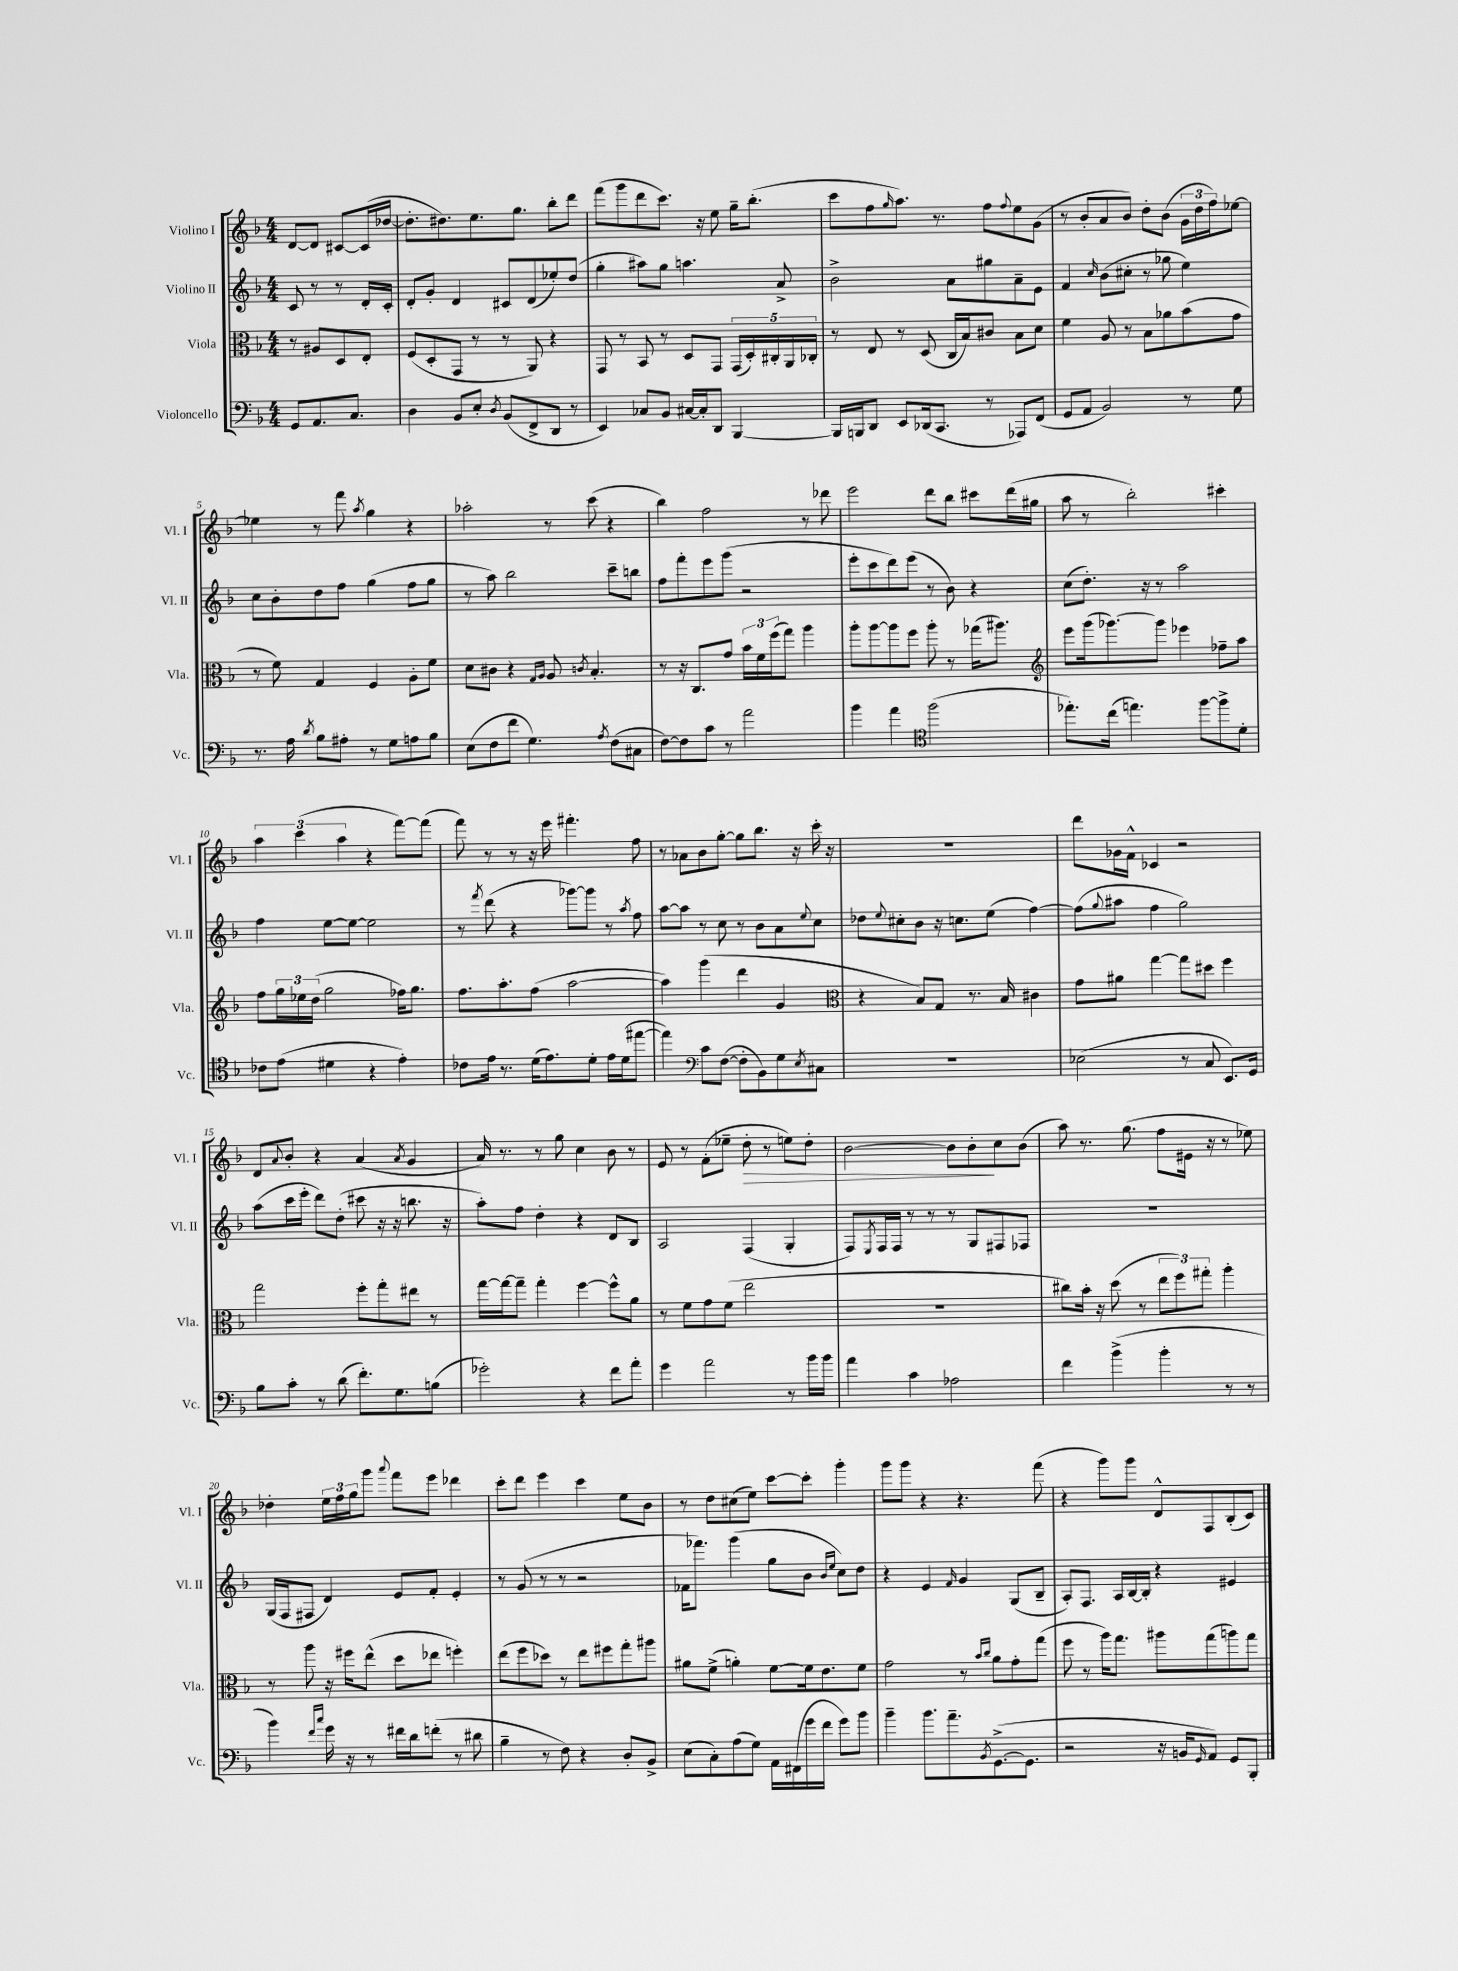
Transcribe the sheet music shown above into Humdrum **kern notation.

**kern	**kern	**kern	**kern	**dynam
*part4	*part3	*part2	*part1	*part1
*staff4	*staff3	*staff2	*staff1	*staff1
*I"Violoncello	*I"Viola	*I"Violino II	*I"Violino I	*
*I'Vc.	*I'Vla.	*I'Vl. II	*I'Vl. I	*
*clefF4	*clefC3	*clefG2	*clefG2	*
*k[b-]	*k[b-]	*k[b-]	*k[b-]	*
*M4/4	*M4/4	*M4/4	*M4/4	*
=	=	=	=	=
8GG/L	8r	8c/	[8d/L	.
8.AA/	8A#X/L	8r	8d/J]	.
.	8D/	8r	[8c#X/L	.
8.C/J	.	.	.	.
.	8E'/J	16d'/LL	(16c#/L]	.
.	.	16c'/JJ	[16dd-X/JJ	.
=1	=1	=1	=1	=1
4D\	(8F/L	8d'/L	8.dd-'\L]	.
.	8D'/	8g'/J	.	.
.	.	.	8.dd#X\)	.
8BB-/L	8GG/J	4d/	.	.
8E'/J	8r	.	8.ee\	.
8qD/	.	.	.	.
(8BB-/L	8r	8c#X/L	.	.
.	.	.	8.gg\J	.
8FF^/	8AA/)	(8d/	.	.
8DD/J	4r	8ee-X'/)	8bb-'\L	.
8r	.	(8dd/J	8ddd\J	.
=2	=2	=2	=2	=2
4EE/)	8GG/	4gg'\	(8fff\L	.
.	8r	.	8ggg\	.
8C-X/L	8BB-/	8aa#X\L)	8ddd\	.
8BB-/J	8r	8gg\J	8.ccc\J)	.
[16C#X/LL	8D/L	4.aan\	.	.
16C#'/J]	.	.	16r	.
8DD/J	8GG/J	.	8ee\	.
[4BBB-/	(20GG/LL	.	16gg~\KL	.
.	20D'/)	.	.	.
.	.	.	(8.bb-'\J	.
.	20C#X'/	.	.	.
.	.	8a^/	.	.
.	20AA/	.	.	.
.	20C-X'/JJ	.	.	.
=3	=3	=3	=3	=3
16BBB-/LL]	8r	2b-^\	8ccc\L	.
16BBBn/J	.	.	.	.
8DD/J	8E/	.	8ff\	.
.	.	.	16qqgg/	.
8EE/L	8r	.	8.aa\J)	.
(16DD-X/k	(8D/	.	.	.
8.CC/J	.	.	8.r	.
.	16C/LL	8a\L	.	.
.	16B-/J)	.	.	.
8r	8c#X/J	8gg#X\	8ff\L	.
.	.	.	8qqff/	.
8AAA-X/L)	8B-\L	8a~\	8ee\	.
(8FF/J	8d\J	8e\J	(8g\J	.
=4	=4	=4	=4	=4
8GG/L	4f\	4f/	8r	.
8AA/J	.	.	8b-'/L	.
.	.	16qqcc/	.	.
2BB-/)	8A/	(8b-\L	8a/	.
.	8r	8cc#X'\J	8b-/J)	.
.	8B-\L	8r	8dd'\L	.
.	8a-X\	8gg-X\	(8b-\J	.
8r	(8b-\	4ee\)	24g\LL	.
.	.	.	24dd\	.
.	.	.	24ff\J)	.
8G\	8g\J	.	[8ee-X\J	.
!!LO:LB:g=z
=5	=5	=5	=5	=5
8.r	8r	8cc\L	4ee-X\]	.
.	8f\)	8b-'\	.	.
16A\	.	.	.	.
8qd/	.	.	.	.
8B-\L	4G/	8dd\	8r	.
8A#X'\J	.	8ff\J	8fff\	.
.	.	.	8qaa/	.
8r	4F/	(4gg\	4gg\	.
8G\L	.	.	.	.
8An\	8A'\L	8ff\L	4r	.
8B-\J	8f\J	8gg\J	.	.
=6	=6	=6	=6	=6
(8E\L	8d\L	8r	2aa-X'\	.
8F\	8c#X\J	8aa\)	.	.
8f\J	4r	2bb-\	.	.
4.G\)	.	.	.	.
.	16qqG/LL	.	.	.
.	16qqA/JJ	.	.	.
.	8A/	.	8r	.
.	8qcn/	.	.	.
.	4.B-'/	.	(8ccc\	.
8qA/	.	.	.	.
(8F\L	.	8ccc~\L	4r	.
8C#X\J	.	8bbn\J	.	.
=7	=7	=7	=7	=7
[8F\L)	8r	8ff\L	4bb-\)	.
8F\]	16r	8fff'\	.	.
.	8.C/L	.	.	.
8c\J	.	8eee\	2ff\	.
8r	8g/J	(8ggg\J	.	.
2a\	24b-\LL	2r	.	.
.	24f\	.	.	.
.	(24ff\J	.	.	.
.	8gg\J)	.	.	.
.	4aa\	.	8r	.
.	.	.	8ddd-X\	.
=8	=8	=8	=8	=8
4b-\	8aa'\L	8eee'\L	2eee\	.
.	[8aa\	8ccc\	.	.
4a\	8aa\]	8ddd\)	.	.
.	8ff\J	(8eee\J	.	.
*clefC4	*	*	*	*
(2ff\	8aa'\	8r	8ddd\L	.
.	8r	8b-\)	8bb-\J	.
.	(16gg-X\KL	4r	8ccc#X\L	.
.	8.aa#X\J)	.	.	.
.	.	.	(16ddd\L	.
.	.	.	16gg#X\JJ	.
=9	=9	=9	=9	=9
*	*clefG2	*	*	*
8.ee-X'\L)	8eee\L	(8cc\L	8aa\	.
.	(16ggg\k	8.dd'\J)	8r	.
(16cc\Jk	[8.ggg-X\)	.	.	.
4.een\)	.	.	2bb-'\)	.
.	.	16r	.	.
.	8ggg-\J]	8r	.	.
.	4eee-X\	2aa\	.	.
[8ff\L	.	.	.	.
8ff^\]	8ff-X~\L	.	4ccc#X'\	.
8d'\J	8aa\J	.	.	.
!!LO:LB:g=z
=10	=10	=10	=10	=10
8c-X\L	8ff\L	4ff\	6aa\	.
(8e\J	24gg\L	.	.	.
.	24ee-X\	.	(6ccc\	.
.	(24dd\JJ	.	.	.
4d#X\	2gg\	[8ee\L	.	.
.	.	.	6aa\	.
.	.	8ee\J_	.	.
4r	.	2ee\]	4r	.
4e'\)	16ff-X\KL)	.	[8fff\L)	.
.	8.gg\J	.	.	.
.	.	.	(8fff\J]	.
=11	=11	=11	=11	=11
8c-X\L	8.ff\L	8r	8fff\)	.
.	.	8qfff/	.	.
16e\Jk	.	(8ddd\	8r	.
8.r	8.aa'\	.	.	.
.	.	4r	8r	.
(16d\KL	(8ff\J	.	16r	.
8.e\)	.	.	16eee\	.
.	[2aa\	[8ggg-X\L)	4.fff#X'\	.
8d'\J	.	8ggg-\J]	.	.
16e\LL	.	8r	.	.
(16d\J	.	.	.	.
.	.	8qaa/	.	.
[8ee#X\J	.	8ff\	8ff\	.
=12	=12	=12	=12	=12
4ee#\])	4aa\])	[8aa\L	8r	.
.	.	8aa\J]	8a-X\L	.
*clefF4	*	*	*	*
8c\L	(4ggg\	8r	8b-\	.
([8F\J	.	8cc\	[8gg'\J	.
8F'\L]	4ddd\	8r	8gg\L]	.
8BB-\)	.	8b-\L	8.bb-\J	.
8G\	4g/	8a\	.	.
.	.	.	16r	.
8qE/	.	8qqee/	.	.
8C#X\J	.	8cc\J	16ccc'\	.
.	.	.	16r	.
=13	=13	=13	=13	=13
*	*clefC3	*	*	*
1r	4r	8dd-X\L	1r	.
.	.	8qqee/	.	.
.	.	8cc#X'\	.	.
.	8B-/L)	8b-\J	.	.
.	8G/J	16r	.	.
.	.	8.ccn\L	.	.
.	8.r	.	.	.
.	.	(8ee\J	.	.
.	16B-/	.	.	.
.	4c#X\	[4ff\)	.	.
=14	=14	=14	=14	=14
(2E-X\	8g\L	(8ff\L]	8ddd\L	.
.	.	8qqgg/	.	.
.	8a#X\J	8aa#X\J	16g-X\L	.
.	.	.	16f^^\JJ	.
.	[4gg\	4ff\	4c-X/	.
8r	8gg\L]	2gg\)	2r	.
8C/	8dd#X\J	.	.	.
8.EE/L)	4ff\	.	.	.
16GG/Jk	.	.	.	.
!!LO:LB:g=z
=15	=15	=15	=15	=15
8B-\L	2gg\	(8aa\L	8d/L	.
.	.	.	8qqa/	.
8c'\J	.	16ccc\L	8b-'/J	.
.	.	16eee'\JJ	.	.
8r	.	8ddd\L)	4r	.
(8d\	.	(8dd'\J	.	.
8.f'\L)	8ff'\L	8ccc#X\	(4a/	.
.	8gg'\	16r	.	.
8.G\	.	16r	.	.
.	.	.	8qa/	.
.	8ee#X\J	8.bbn\	4g/	.
(8Bn\J	8r	.	.	.
.	.	16r	.	.
=16	=16	=16	=16	=16
2g-X'\)	[16gg\LL	8aa'\L)	16a/)	.
.	16gg\J_	.	8.r	.
.	8gg~\J]	8ff\J	.	.
.	4gg'\	4dd'\	8r	.
.	.	.	8gg\	.
4r	[4ff\	4r	4cc\	.
8f\L	8ff^^\L]	8d/L	8b-\	.
8a'\J	8a\J	8B-/J	8r	.
=17	=17	=17	=17	=17
4g\	8r	2A/	8e/	.
.	8f\L	.	8r	.
2a\	8g\	.	(8f'\L	.
.	(8f\J	.	8ee-X~\J	.
!	!	!	!	!LO:HP:b
.	2ee\	(4F/	8dd'\	>
.	.	.	8r	.
8r	.	4G'/	8een\L)	.
16b-\LL	.	.	8dd'\J	.
16b-\JJ	.	.	.	.
=18	=18	=18	=18	=18
4a\	1r	8F/L)	[2b-\	.
.	.	8qE/	.	.
.	.	16F/L	.	.
.	.	16F/JJ	.	.
4c\	.	8r	.	.
.	.	8r	.	.
2A-X\	.	8r	8b-\L]	.
.	.	8G/L	8b-'\	.
.	.	8F#X/	8cc\	]
.	.	8F-X/J	(8b-\J	.
=19	=19	=19	=19	=19
4f\	8cc#X\L)	1r	8aa\)	.
.	16b-'\Jk	.	8.r	.
.	16r	.	.	.
(4b-^\	(8dd\	.	.	.
.	.	.	(8.gg\	.
.	8r	.	.	.
4b-'\	12ee\L	.	8ff\L	.
.	12ff\)	.	.	.
.	.	.	16e#X\Jk	.
.	12gg#X'\J	.	.	.
.	.	.	16r	.
8r	4aa'\	.	8r	.
8r	.	.	8ee-X\)	.
!!LO:LB:g=z
=20	=20	=20	=20	=20
4b-\)	8r	(16G/LL	4dd-X'\	.
.	.	16F/J	.	.
.	8aa\	8F#X/J	.	.
16qqf/LL	.	.	.	.
16qqcc/JJ	.	.	.	.
16g\	16r	4d/)	24ee\LL	.
.	.	.	24ff\	.
16r	16ff#X\KL	.	.	.
.	.	.	24gg\J	.
8r	(8ee^^\J	.	8ggg\J	.
.	.	.	8qqaaa/	.
16f#X\LL	8dd\L	8e/L	8fff\L	.
16d\J	.	.	.	.
(8fn'\J	8ee-X\J	8f'/J	8eee\J	.
8r	4ffn'\)	4e'/	4ddd-X\	.
8d#X\	.	.	.	.
=21	=21	=21	=21	=21
4B-~\	(8ee\L	8r	8ccc'\L	.
.	8ff\	(8g/	8ddd\J	.
8r	8dd-X\J)	8r	4eee\	.
8F\)	8r	8r	.	.
4r	8ee\L	2r	4ccc\	.
.	8ff#X\	.	.	.
8D'/L	8gg'\	.	8ee\L	.
8BB-^/J	8aa#X\J	.	8b-\J	.
=22	=22	=22	=22	=22
(8E\L	8a#X\L	16f-X\KL	8r	.
.	.	8.fff-X\J)	.	.
8C'\)	(8f^\J	.	8dd\L	.
(8A\	4an'\)	(4ggg\	(8cc#X\	.
8G\J)	.	.	8ee\J)	.
16AA\LL	[8f\L	8gg\L	[8ccc\L	.
(16FF#X\	.	.	.	.
16g\	16f\k]	8b-\J	8ccc'\J]	.
16f\JJ	8.e\	.	.	.
.	.	16qqb-/LL	.	.
.	.	16qqee/JJ	.	.
8g\L)	.	8cc\L)	4ggg'\	.
8b-\J	8f\J	8dd\J	.	.
=23	=23	=23	=23	=23
4b-~\	2g\	4r	8ggg\L	.
.	.	.	8ggg\J	.
8.b-\L	.	4e/	4r	.
8.a~\	.	.	.	.
.	.	16qqf/	.	.
.	8r	4g/	4.r	.
.	16qqb-/LL	.	.	.
8qBB-/	16qqcc/JJ	.	.	.
([8.GG^\	8a\L	.	.	.
.	8g'\	(8G/L	.	.
8.GG\J]	.	.	.	.
.	(8gg\J	8B-~/J	(8fff\	.
=24	=24	=24	=24	=24
2r	8ff\	8A'/L)	4r	.
.	8r	8.F/J	.	.
.	16aa\KL)	.	8ggg\L)	.
.	8.gg\J	16A/LL	.	.
.	.	[16B-/	8ggg\J	.
.	.	16B-'/JJ]	.	.
16r	8aa#X\L	4r	8d^^/L	.
16BBn/KL	.	.	.	.
16qqGG/	.	.	.	.
8AA/J)	(8gg\	.	8F/	.
8GG/L	8aan\)	4e#X/	(8B-'/	.
8BBB-'/J	8gg\J	.	8c/J)	.
==	==	==	==	==
*-	*-	*-	*-	*-
